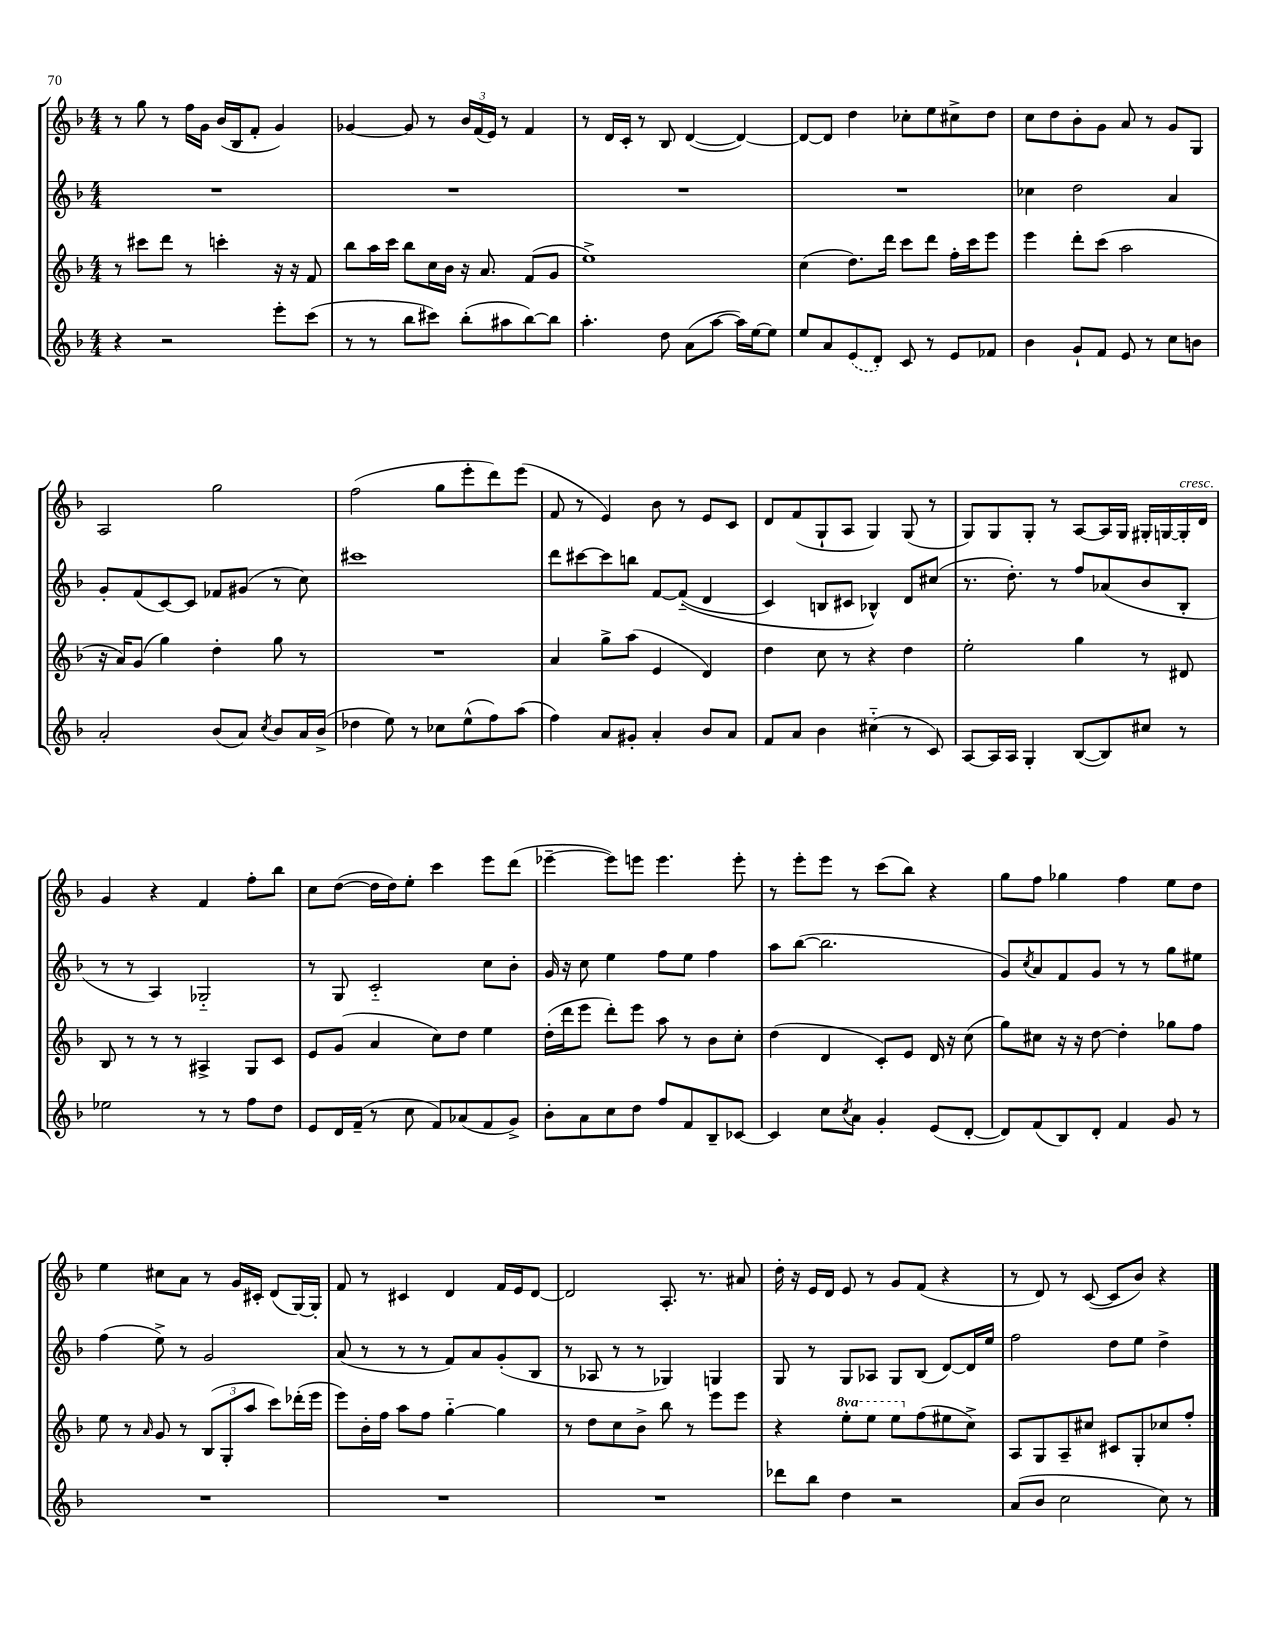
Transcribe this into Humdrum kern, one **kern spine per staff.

**kern	**kern	**kern	**kern
*part4	*part3	*part2	*part1
*staff4	*staff3	*staff2	*staff1
*clefG2	*clefG2	*clefG2	*clefG2
*k[b-]	*k[b-]	*k[b-]	*k[b-]
*M4/4	*M4/4	*M4/4	*M4/4
=21	=21	=21	=21
4r	8r	1r	8r
.	8ccc#X\L	.	8gg\
2r	8ddd\J	.	8r
.	8r	.	16ff\LL
.	.	.	16g\JJ
.	4cccn'\	.	(16b-/LL
.	.	.	16B-/J
.	.	.	8f'/J
8eee'\L	16r	.	4g/)
.	16r	.	.
(8ccc\J	8f/	.	.
=22	=22	=22	=22
8r	8bb-\L	1r	[4g-X/
8r	16aa\L	.	.
.	16ccc\JJ	.	.
8bb-\L	8bb-\L	.	8g-/]
8ccc#X\J)	16cc\L	.	8r
.	16b-\JJ	.	.
(8bb-'\L	16r	.	24b-/LL
.	.	.	(24f/
.	8.a/	.	.
.	.	.	24e/JJ)
8aa#X\	.	.	8r
[8bb-\)	(8f/L	.	4f/
8bb-\J]	8g/J	.	.
=23	=23	=23	=23
4.aa'\	1ee^)	1r	8r
.	.	.	16d/LL
.	.	.	16c'/JJ
.	.	.	8r
8dd\	.	.	8B-/
(8a\L	.	.	([4d/
[8aa\J	.	.	.
16aa\LL])	.	.	4d/_)
[16ee\J	.	.	.
8ee\J]	.	.	.
=24	=24	=24	=24
8ee/L	(4cc\	1r	8d/L_
8a/	.	.	8d/J]
(8e/	8.dd\L)	.	4dd\
8d'/J)	.	.	.
.	16ddd\Jk	.	.
8c/	8ccc\L	.	8cc-X'\L
8r	8ddd\J	.	8ee\
8e/L	16ff'\LL	.	8cc#X^\
.	16ccc\J	.	.
8f-X/J	8eee\J	.	8dd\J
=25	=25	=25	=25
4b-\	4eee\	4cc-X\	8cc\L
.	.	.	8dd\
8g`/L	8ddd'\L	2dd\	8b-'\
8f/J	(8ccc\J	.	8g\J
8e/	2aa\	.	8a/
8r	.	.	8r
8cc\L	.	4a/	8g/L
8bn\J	.	.	8G/J
!!LO:LB:g=z
=26	=26	=26	=26
2a'/	16r	8g'/L	2A/
.	16a/KL)	.	.
.	(8g/J	(8f/	.
.	4gg\)	[8c/)	.
.	.	8c/J]	.
(8b-/L	4dd'\	8f-X/L	2gg\
8a/J)	.	(8g#X/J	.
8qcc/	.	.	.
8b-/L	8gg\	8r	.
16a/L	8r	8cc\)	.
(16b-^/JJ	.	.	.
=27	=27	=27	=27
4dd-X\	1r	1ccc#X	(2ff\
8ee\)	.	.	.
8r	.	.	.
8cc-X\L	.	.	8gg\L
(8ee^^\	.	.	8eee'\
8ff\)	.	.	8ddd\)
(8aa\J	.	.	(8eee\J
=28	=28	=28	=28
4ff\)	4a/	8ddd\L	8f/
.	.	[8ccc#X\	8r
8a/L	8gg^\L	8ccc#\]	4e/)
8g#X'/J	(8aa\J	8bbn\J	.
4a'/	4e/	[8f/L	8b-\
.	.	((8f/J]	8r
8b-/L	4d/)	4d/	8e/L
8a/J	.	.	8c/J
=29	=29	=29	=29
8f/L	4dd\	4c/)	8d/L
8a/J	.	.	(8f/
4b-\	8cc\	8Bn/L	8G`/
.	8r	8c#X/J	8A/J
(4cc#X\	4r	4B-X^^/)	4G/)
8r	4dd\	8d/L	(8G/
8c/)	.	(8cc#X/J	8r
=30	=30	=30	=30
[8A/L	2ee'\	8.r	8G/L)
16A/L]	.	.	8G/
16A/JJ	.	8.dd'\)	.
4G'/	.	.	8G'/J
.	.	8r	8r
([8B-/L	4gg\	8ff/L	[8A/L
8B-/])	.	(8a-X/	16A/L]
.	.	.	16G/JJ
8cc#X/J	8r	8b-/	16G#X'/LL
.	.	.	[16Gn/
!	!	!	!LO:TX:a:i:t=cresc.
8r	8d#X/	8B-'/J	16G'/]
.	.	.	16d/JJ
!!LO:LB:g=z
=31	=31	=31	=31
2ee-X\	8B-/	8r	4g/
.	8r	8r	.
.	8r	4A/)	4r
.	8r	.	.
8r	4A#X^/	2G-X/	4f/
8r	.	.	.
8ff\L	8G/L	.	8ff'\L
8dd\J	8c/J	.	8bb-\J
=32	=32	=32	=32
8e/L	8e/L	8r	8cc\L
16d/L	(8g/J	8G/	([8dd\J
(16f~/JJ	.	.	.
8r	4a/	2c/	16dd\LL]
.	.	.	16dd\J)
8cc\	.	.	8ee'\J
8f/L)	8cc\L)	.	4ccc\
(8a-X/	8dd\J	.	.
8f/	4ee\	8cc\L	8eee\L
8g^/J)	.	8b-'\J	(8ddd\J
=33	=33	=33	=33
8b-'\L	(16dd'\LL	16g/	[4eee-X~\
.	16ddd\J	16r	.
8a\	8eee\J	8cc\	.
8cc\	8ddd'\L)	4ee\	8eee-\L])
8dd\J	8eee\J	.	8eeen\J
8ff/L	8aa\	8ff\L	4.eee\
8f/	8r	8ee\J	.
8B-~/	8b-\L	4ff\	.
[8c-X/J	8cc'\J	.	8eee'\
=34	=34	=34	=34
4c-/]	(4dd\	8aa\L	8r
.	.	([8bb-\J	8eee'\L
8cc\L	4d/	2.bb-\]	8eee\J
8qcc/	.	.	.
8a\J	.	.	8r
4g'/	8c'/L)	.	(8ccc\L
.	8e/J	.	8bb-\J)
(8e/L	16d/	.	4r
.	16r	.	.
[8d'/J	(8cc\	.	.
=35	=35	=35	=35
8d/L])	8gg\L)	8g/L)	8gg\L
.	.	8qcc/	.
(8f/	8cc#X\J	8a/	8ff\J
8B-/)	16r	8f/	4gg-X\
.	16r	.	.
8d'/J	[8dd\	8g/J	.
4f/	4dd'\]	8r	4ff\
.	.	8r	.
8g/	8gg-X\L	8gg\L	8ee\L
8r	8ff\J	8ee#X\J	8dd\J
!!LO:LB:g=z
=36	=36	=36	=36
1r	8ee\	(4ff\	4ee\
.	8r	.	.
.	16qqa/	.	.
.	8g/	8ee^\)	8cc#X\L
.	8r	8r	8a\J
.	(12B-/L	2g/	8r
.	12G'/	.	.
.	.	.	16g/LL
.	12aa/J	.	.
.	.	.	16c#X'/JJ
.	8ccc\L)	.	(8d/L
.	(16ddd-X'\L	.	[16G/L)
.	16eee\JJ	.	16G'/JJ]
=37	=37	=37	=37
1r	8eee\L)	(8a/	8f/
.	16b-'\L	8r	8r
.	16ff\JJ	.	.
.	8aa\L	8r	4c#X/
.	8ff\J	8r	.
.	[4gg\	8f/L)	4d/
.	.	8a/	.
.	4gg\]	(8g'/	16f/LL
.	.	.	16e/J
.	.	8B-/J	[8d/J
=38	=38	=38	=38
1r	8r	8r	2d/]
.	8dd\L	8A-X/	.
.	8cc\	8r	.
.	8b-^\J	8r	.
.	8bb-\	4G-X/)	8.A'/
.	8r	.	.
.	.	.	8.r
.	8eee\L	4Gn/	.
.	8eee\J	.	8a#X/
=39	=39	=39	=39
8ddd-X\L	4r	8G/	16dd'\
.	.	.	16r
8bb-\J	.	8r	16e/LL
.	.	.	16d/JJ
*	*8va	*	*
4dd\	8eee'\L	8G/L	8e/
.	8eee\J	8A-X/J	8r
2r	8eee\L	8G/L	8g/L
*	*X8va	*	*
.	(8ff\	(8B-/J	(8f/J
.	8ee#X\	[8d/L)	4r
.	8cc^\J)	16d/L]	.
.	.	16ee/JJ	.
=40	=40	=40	=40
(8a/L	8A/L	2ff\	8r
8b-/J	8G/	.	8d/)
2cc\	8A~/	.	8r
.	8cc#X/J	.	([8c/
.	8c#X/L	8dd\L	8c/L]
.	8G'/	8ee\J	8b-/J)
8cc\)	8cc-X/	4dd^\	4r
8r	8ff'/J	.	.
==	==	==	==
*-	*-	*-	*-
